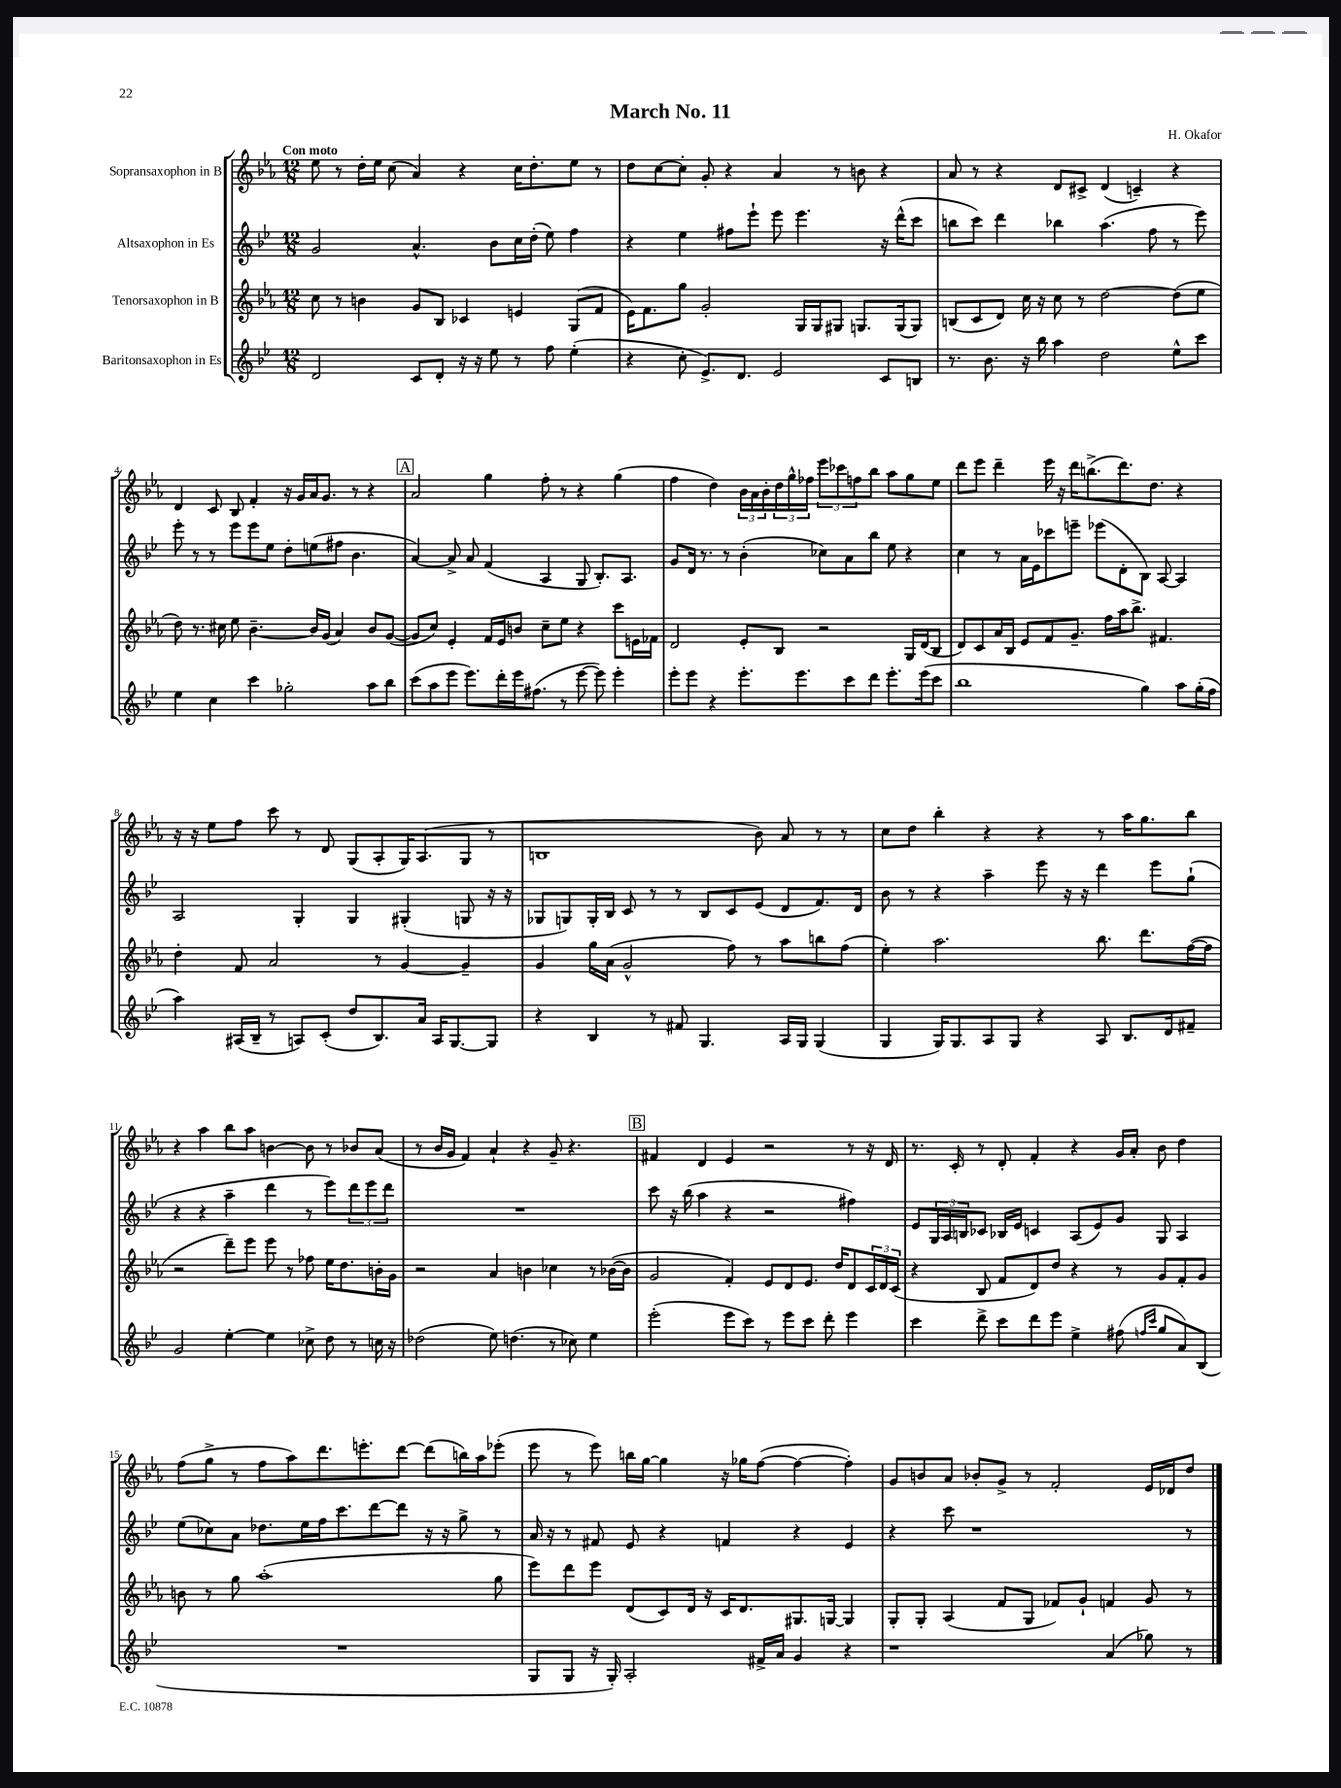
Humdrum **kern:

**kern	**kern	**kern	**kern
*part4	*part3	*part2	*part1
*staff4	*staff3	*staff2	*staff1
*I"Baritonsaxophon in Es	*I"Tenorsaxophon in B	*I"Altsaxophon in Es	*I"Sopransaxophon in B
*clefG2	*clefG2	*clefG2	*clefG2
*k[b-e-]	*k[b-e-a-]	*k[b-e-]	*k[b-e-a-]
*M12/8	*M12/8	*M12/8	*M12/8
=1	=1	=1	=1
!	!	!	!LO:TX:a:B:t=Con moto
2d/	8cc\	2g/	8ee-\
.	8r	.	8r
.	4bn\	.	16dd'\LL
.	.	.	16ee-\JJ
.	.	.	(8cc\
8c/L	8g/L	4.a^^/	4a-/)
8d'/J	8B-/J	.	.
16r	4c-X/	.	4r
16r	.	.	.
8ee-\	.	8b-\L	.
8r	4en/	16cc\L	16cc\KL
.	.	(16dd'\JJ	8.dd'\
8ff\	.	8ee-\)	.
(4ee-'\	(8G/L	4ff\	8ee-\J
.	8f/J	.	8r
=2	=2	=2	=2
4r	16e-\KL)	4r	8dd\L
.	8.f\	.	.
.	.	.	[8cc\
8cc'\	8gg\J	4ee-\	8cc'\J]
8.e-^/L)	2g'/	.	8g'/
.	.	8ff#X\L	4r
8.d/J	.	.	.
.	.	8eee-`\J	.
2e-/	.	8eee-\	4a-/
.	16G/LL	4.eee-\	.
.	16G/J	.	.
.	8G#X/J	.	8r
.	8.Gn/L	.	8bn\
8c/L	.	16r	4r
.	(16G/k	(16ddd^^\KL	.
8Bn/J	8G/J)	8ccc\J	.
=3	=3	=3	=3
8.r	(8Bn/L	8bbn\L	8a-/
.	8c/	8ccc\J)	8r
8.b-\	.	.	.
.	8d/J)	4ddd\	4r
16r	16cc\	.	.
16bb-\	16r	.	.
4aa\	8cc\	4bb-X\	8d/L
.	8r	.	8c#X^/J
2dd\	[2dd\	(4.aa\	(4d/
.	.	.	4cn~/)
.	.	8ff\	.
8ee-^^\L	(8dd\L]	8r	4r
8ccc\J	8ee-\J	8eee-\)	.
!!LO:LB:g=z
=4	=4	=4	=4
4ee-\	8dd\)	8eee-'\	4d/
.	8.r	8r	.
4cc\	.	8r	8c/
.	16cc#X\	.	.
.	8ee-\	8eee-\L	8B-/
4ccc\	[4.b-~\	8eee-\	4f'/
.	.	8ee-\J	.
2gg-X'\	.	8dd'\L	16r
.	.	.	16g/LL
.	16b-/LL]	(8een\	16a-/J
.	(16g/JJ	.	8.g/J
.	4a-/)	8ff#X\J	.
.	.	4.b-\	8r
8aa\L	8b-/L	.	4r
8bb-\J	([8g/J	.	.
!!LO:REH:place=s1:t=A
=5	=5	=5	=5
(8ccc\L	8g/L]	[4a/)	2a-/
8aa\	8cc/J)	.	.
8eee-\J	4e-'/	8a^/]	.
8.eee-\L)	.	8a/	.
.	16f/LL	(4f/	4gg\
16ddd'\L	16e-/J	.	.
16eee-\J	8bn/J	.	.
(8.ff#X\J	.	.	.
.	8cc~\L	4A/	8ff'\
8r	8ee-\J	.	8r
[8eee-\	4r	8G/	4r
8eee-\])	.	8.B-'/L)	.
4eee-'\	8ccc\L	.	(4gg\
.	.	8.A/J	.
.	16en\L	.	.
.	16f-X\JJ	.	.
=6	=6	=6	=6
8eee-'\L	2d/	8g/L	4ff\
8eee-\J	.	16d/Jk	.
.	.	8.r	.
4r	.	.	4dd\)
.	.	8r	.
8.eee-'\L	8e-'/L	(4b-'\	24b-\LL
.	.	.	24a-\
.	.	.	24b-'\
.	8B-/J	.	24dd\
.	.	.	24gg^^\
8.eee-\	.	.	.
.	.	.	24ff-X\JJ
.	2r	8cc-X\L)	12eee-\L
.	.	.	12ccc-X\
8ccc\	.	8a\	.
.	.	.	12ffn\
8ddd\J	.	8bb-\J	8bb-\J
8.eee-'\L	.	8ee-\	8aa-\L
.	16G/LL	4r	8gg\
(16eee-\k	(16d/J	.	.
8ccc\J	8B-/J	.	8ee-\J
=7	=7	=7	=7
1bb-	8d/L)	4cc\	8ddd\L
.	8c/	.	8eee-\J
.	16a-/L	8r	4ddd~\
.	16B-/JJ	.	.
.	8e-/L	16a\LL	.
.	.	16e-\J	.
.	8f/	8ccc-X\	16eee-\
.	.	.	16r
.	8.g~/J	8eeen~\J	16ddd\KL
.	.	.	(8.bbn^\
.	.	(8eee-X\L	.
.	16ff\LL	.	.
.	16aa-\J	8d'\	8.ddd\)
.	8.bb-^\J	.	.
4gg\)	.	8B-\J)	.
.	.	.	8.dd\J
.	4.f#X/	[8A/	.
8aa\L	.	4A/]	4r
(16gg'\L	.	.	.
16ff\JJ	.	.	.
!!LO:LB:g=z
=8	=8	=8	=8
4aa\)	4dd'\	2A/	16r
.	.	.	16r
.	.	.	8ee-\L
(16A#X/LL	8f/	.	8ff\J
16B-~/JJ	.	.	.
8r	2a-/	.	8ccc\
8An/L)	.	4G'/	8r
(8c'/J	.	.	8d/
8dd/L	.	4G/	(8G/L
8.B-/)	8r	.	8A-'/
.	[4g/	(4G#X'/	16G/K)
16a/Jk	.	.	(8.A-/
16A/KL	.	.	.
[8.G/	.	.	.
.	4g~/]	8Gn/	8G/J
8G/J]	.	16r	8r
.	.	16r	.
=9	=9	=9	=9
4r	4g/	8G-X/L	1Bn
.	.	8Gn/)	.
4B-/	16gg\LL	16G'/L	.
.	(16a-\JJ	16B-/JJ	.
.	2g^^/	8c/	.
8r	.	8r	.
8f#X/	.	8r	.
4.G/	.	8B-/L	.
.	8ff\)	8c/	.
.	8r	(8e-/J	8b-\)
16A/LL	8aa-\L	8d/L	8a-/
16G/JJ	.	.	.
(4G/	8bbn\	8.f/)	8r
.	(8ff\J	.	8r
.	.	16d/Jk	.
=10	=10	=10	=10
4G/	4ee-'\)	8b-\	8cc\L
.	.	8r	8dd\J
16G/KL)	2.aa-\	4r	4bb-'\
8.G/	.	.	.
8A/	.	4aa~\	4r
8G/J	.	.	.
4r	.	8eee-\	4r
.	.	16r	.
.	.	16r	.
8A/	8.bb-\	4ddd\	8r
8.B-/L	.	.	16aa-\KL
.	8.ddd\L	.	8.gg\
.	.	8eee-\L	.
16d/k	.	.	.
8f#X~/J	([16ff\L	(8gg`\J	8bb-\J
.	16ff\JJ]	.	.
!!LO:LB:g=z
=11	=11	=11	=11
2g/	2r	4r	4r
.	.	4r	4aa-\
[4ee-'\	8ddd~\L)	4aa~\	8bb-\L
.	8eee-\J	.	8aa-\J
4ee-\]	8eee-\	4ddd\	[4bn\
.	8r	.	.
8cc-X^\	8ff-X\	8r	8b\]
8dd\	16ee-\KL	8eee-\L)	8r
.	8.dd\	.	.
8r	.	12ddd\	8b-X/L
.	.	12eee-\	.
16ccn\	16bn'\L	.	(8a-/J
.	.	12ddd\J	.
16r	16g\JJ	.	.
=12	=12	=12	=12
(2dd-X\	2r	1.r	8r
.	.	.	16b-/LL
.	.	.	16g/JJ
.	.	.	4f/)
8ee-\)	4a-/	.	4a-`/
(4.ddn\	.	.	.
.	4bn\	.	4r
8r	4cc-X\	.	8g~/
8cc-X\)	.	.	4.r
4ee-\	8r	.	.
.	([16b-X\LL	.	.
.	16b-\JJ]	.	.
!!LO:REH:place=s1:t=B
=13	=13	=13	=13
(2eee-'\	2g/	8ccc\	4f#X/
.	.	16r	.
.	.	(16bb-\	.
.	.	4aa\	4d/
8eee-\L	4f'/)	4r	4e-/
8ccc\J)	.	.	.
8r	8e-/L	2r	2r
8eee-\L	8d/	.	.
8ccc\J	8.e-/J	.	.
8ddd'\	.	.	.
.	16dd/KL	.	.
4eee-\	8d/	4ff#X\)	8r
.	24c/L	.	16r
.	24d/	.	.
.	.	.	16d/
.	(24c/JJ	.	.
=14	=14	=14	=14
4ccc\	4r	8e-/L	8.r
.	.	24G/L	.
.	.	24A/	.
.	.	.	16c'/
.	.	24Bn/J	.
8ddd^\	8B-/	8c-X/J	8r
8ccc\L	8f/L	16B-X/LL	8d'/
.	.	16e-/JJ	.
8ddd\	8d/)	4cn/	4f'/
8eee-\J	8dd/J	.	.
4ee-^\	4r	(8A/L	4r
.	.	8e-/)	.
(8ff#X\	8r	8g/J	16g/LL
.	.	.	16a-'/JJ
16qqffn/LL	.	.	.
16qqccc/JJ	.	.	.
8gg/L	8g/L	8G/	8b-\
8a/)	8f'/	4A/	4dd\
(8B-/J	8g/J	.	.
!!LO:LB:g=z
=15	=15	=15	=15
1.r	8bn\	(8ee-\L	(8ff\L
.	8r	8cc-X\)	8gg^\J
.	8gg\	8a\J	8r
.	(1aa-'	8.dd-X\L	8ff\L
.	.	.	8aa-\)
.	.	16ee-\L	.
.	.	16ff\J	8.ddd\
.	.	8.ccc\	.
.	.	.	8.eeen'\
.	.	[8ddd\	.
.	.	8ddd\J]	[8ddd\J
.	.	16r	(8ddd\L]
.	.	16r	.
.	.	8gg^\	16bbn\L)
.	.	.	16aa-\J
.	8gg\	8r	(8eee-X'\J
=16	=16	=16	=16
8G/L	8eee-\L)	16a/	8eee-\
.	.	16r	.
8G/J	8ddd\	8r	8r
16r	8eee-\J	8f#X/	8eee-\)
16G'/)	.	.	.
2A'/	(8d/L	8e-/	16bbn\LL
.	.	.	[16gg\JJ
.	8c/)	4r	4gg\]
.	16d/Jk	.	.
.	16r	.	.
.	16c/KL	4fn/	16r
.	8.d/	.	16gg-X\KL
16f#X^/LL	.	.	([8ff\J
16a/JJ	.	.	.
4g/	8.G#X/	4r	4ff\_
.	[16Gn/Jk	.	.
4r	4G/]	4e-/	4ff'\])
=17	=17	=17	=17
1r	8G'/L	4r	8g/L
.	8G'/J	.	8bn/
.	(4A-/	8ccc\	8a-/J
.	.	1r	8b-X'/L
.	8f/L	.	8g^/J
.	8G/J	.	8r
.	8f-X/L)	.	2f'/
.	8g`/J	.	.
(4a/	4fn/	.	.
8gg-X\)	8g/	.	16e-/LL
.	.	.	16d-X/J
8r	8r	8r	8dd/J
==	==	==	==
*-	*-	*-	*-
